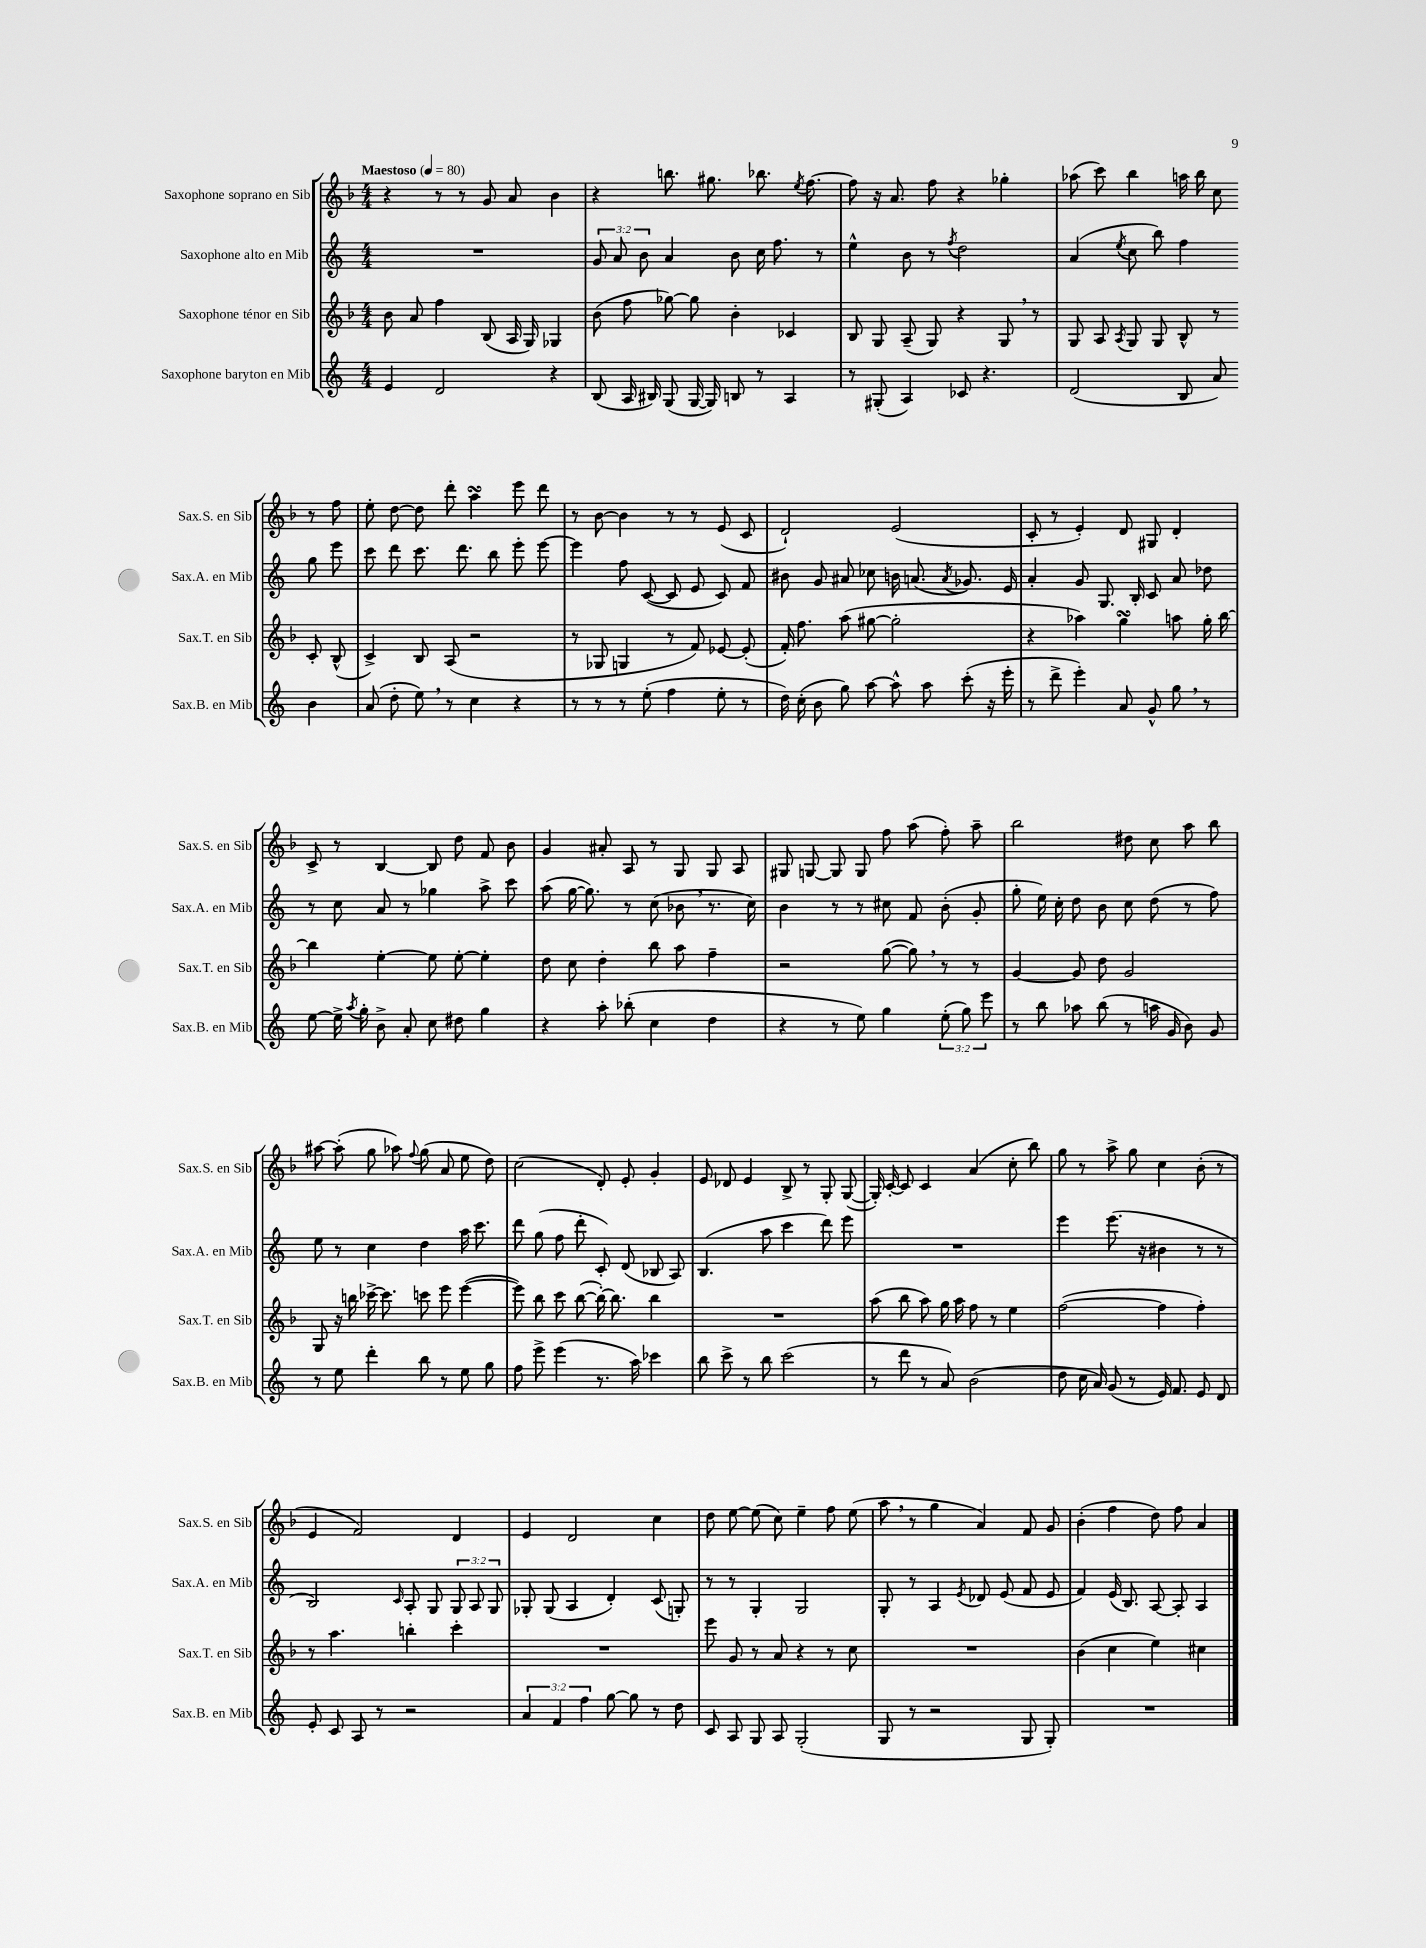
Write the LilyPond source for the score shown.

<<
\new StaffGroup <<
\new Staff = "s0" \with { instrumentName = "Saxophone soprano en Sib" shortInstrumentName = "Sax.S. en Sib" } {
    \clef treble \key f \major \numericTimeSignature \time 4/4 \tempo "Maestoso" 4 = 80
    \autoBeamOff r4 r8 r8 g'8 a'8 bes'4 |
    r4 b''8. gis''8. bes''8. \acciaccatura { e''8 } f''8.~ |
    f''8 r16 a'8. f''8 r4 ges''4-. |
    aes''8( c'''8) bes''4 a''16 bes''16 c''8 r8 f''8 |
    e''8-. d''8~ d''8 d'''8-. a''4\turn e'''8 d'''8 |
    r8 bes'8~ bes'4 r8 r8 e'8( c'8 |
    d'2-!) e'2( |
    c'8-. r8 e'4-.) d'8 gis8 d'4-. |
    c'8-> r8 bes4~ bes8 d''8 f'8 bes'8 |
    g'4 ais'8-. a8 r8 g8 g8 a8 |
    gis8 g8~ g8 g8 f''8 a''8( f''8-.) a''8-- |
    bes''2 dis''8 c''8 a''8 bes''8 |
    ais''8~ ais''8-.( g''8 aes''8) \appoggiatura { f''8 } g''8( a'8 e''8 d''8) |
    c''2( d'8-.) e'8-. g'4-. |
    e'8 des'8 e'4 bes8-> r8 g8-. g8~( |
    g16-.) c'16~-. c'8 c'4 a'4( c''8-. bes''8) |
    g''8 r8 a''8-> g''8 c''4 bes'8-.( r8 |
    e'4 f'2) d'4 |
    e'4 d'2 c''4 |
    d''8 e''8~ e''8( c''8) e''4-- f''8 e''8( |
    a''8 \breathe r8 g''4 a'4) f'8 g'8 |
    bes'4-.( f''4 d''8) f''8 a'4 \bar "|." |
}
\new Staff = "s1" \with { instrumentName = "Saxophone alto en Mib" shortInstrumentName = "Sax.A. en Mib" } {
    \clef treble \key c \major \numericTimeSignature \time 4/4 \override Staff.TupletNumber.text = #tuplet-number::calc-fraction-text
    \autoBeamOff R1 |
    \tuplet 3/2 { g'8 a'8 b'8 } a'4 b'8 c''16 f''8. r8 |
    e''4-^ b'8 r8 \acciaccatura { f''8 } d''2 |
    a'4( \acciaccatura { e''8 } c''8 b''8) f''4 g''8 e'''8 |
    c'''8 d'''8 c'''8. d'''8. b''8 e'''8-. e'''8~ |
    e'''4 f''8 c'8~( c'8 e'8 c'8) f'8 |
    bis'8 g'8 ais'8 ces''8 b'16 a'8.( \acciaccatura { a'8 } ges'8.) e'16 |
    a'4-. g'8 g8. b16-. c'8 a'8 des''8 |
    r8 c''8 a'8 r8 ges''4 a''8-> c'''8 |
    a''8( g''16~ g''8.) r8 c''8( bes'8 \breathe r8. c''16) |
    b'4 r8 r8 cis''8 f'8 b'8-.( g'8-. |
    g''8-. e''16) c''16-. d''8 b'8 c''8 d''8( r8 f''8) |
    e''8 r8 c''4 d''4 a''16 c'''8. |
    d'''8 g''8( f''8 d'''8-. c'8-.) d'8( bes8 a8) |
    b4.( a''8 c'''4 d'''8) e'''8 |
    R1 |
    e'''4 e'''8.( r16 bis'4 r8 r8 |
    b2) \grace { c'16 } a8-. g8 \tuplet 3/2 { g8 a8 g8 } |
    ges8-. ges8( a4 d'4-.) c'8( g8-.) |
    r8 r8 g4-. g2 |
    g8-. r8 a4 \acciaccatura { e'8 } des'8 e'8( f'8 e'8 |
    f'4) e'16( b8.) a8~ a8-. a4 \bar "|." |
}
\new Staff = "s2" \with { instrumentName = "Saxophone ténor en Sib" shortInstrumentName = "Sax.T. en Sib" } {
    \clef treble \key f \major \numericTimeSignature \time 4/4
    \autoBeamOff bes'8 a'8 f''4 bes8( a16 g16) ges4 |
    bes'8( f''8 ges''8~) ges''8 bes'4-. ces'4 |
    bes8 g8 a8--( g8) r4 g8 \breathe r8 |
    g8 a8 \acciaccatura { a8 } g8 g8 bes8-^ r8 c'8-. bes8-^( |
    c'4->) bes8 a8( r2 |
    r8 ges8 g4 r8 f'8) ees'8~ ees'8-.( |
    f'16-.) f''8. a''8( gis''8~ gis''2-. |
    r4 aes''4) g''4\turn a''8 g''16-. bes''16~ |
    bes''4 e''4~-. e''8 e''8~-. e''4-. |
    d''8 c''8 d''4-. bes''8 a''8 f''4-- |
    r2 g''8~( g''8) \breathe r8 r8 |
    g'4~ g'8 d''8 g'2 |
    g8 r16 b''16 ces'''16~-> ces'''8. c'''8 e'''8 e'''4~( |
    e'''8) bes''8 c'''8 bes''8~( bes''16~-.) bes''8. bes''4 |
    R1 |
    a''8( bes''8 a''8) g''16 a''16 f''8 r8 e''4 |
    f''2~( f''4 f''4-.) |
    r8 a''4. b''4-. c'''4-. |
    R1 |
    e'''8 g'8 r8 a'8 r4 r8 c''8 |
    R1 |
    bes'4( c''4 e''4) cis''4 \bar "|." |
}
\new Staff = "s3" \with { instrumentName = "Saxophone baryton en Mib" shortInstrumentName = "Sax.B. en Mib" } {
    \clef treble \key c \major \numericTimeSignature \time 4/4 \override Staff.TupletNumber.text = #tuplet-number::calc-fraction-text
    \autoBeamOff e'4 d'2 r4 |
    b8( a16 bis16) g8( g16~ g16) b8 r8 a4 |
    r8 gis8-.( a4) ces'8 r4. |
    d'2( b8 a'8) b'4 |
    a'8( d''8-. e''8) \breathe r8 c''4 r4 |
    r8 r8 r8 e''8-.( f''4 e''8-. r8 |
    d''16) c''16-.( b'8 g''8) a''8~ a''8-^ a''8 c'''8-.( r16 e'''16-. |
    r8 d'''8-> e'''4-.) a'8 g'8-^ g''8 \breathe r8 |
    e''8~ e''16-> \acciaccatura { a''8 } g''16-. b'8-> a'8-. c''8 dis''8 g''4 |
    r4 a''8-. bes''8-.( c''4 d''4 |
    r4 r8 e''8) g''4 \tuplet 3/2 { e''8-.( g''8) e'''8 } |
    r8 b''8 aes''8 b''8( r8 a''16 g'16 b'8) g'8 |
    r8 e''8 d'''4-. b''8 r8 e''8 g''8 |
    f''8 e'''8-> e'''4( r8. a''16) ces'''4 |
    b''8 c'''8-> r8 b''8 c'''2( |
    r8 d'''8 r8 a'8) b'2( |
    d''8 c''16 a'16) g'8( r8 e'16) f'8. e'8 d'8 |
    e'8-. c'8 a8 r8 r2 |
    \tuplet 3/2 { a'4 f'4 f''4 } g''8~ g''8 r8 d''8 |
    c'8 a8 g8 a8 g2-.( |
    g8 r8 r2 g8 g8-.) |
    R1 \bar "|." |
}
>>
>>
\layout { \context { \Score \remove "Bar_number_engraver" } }
